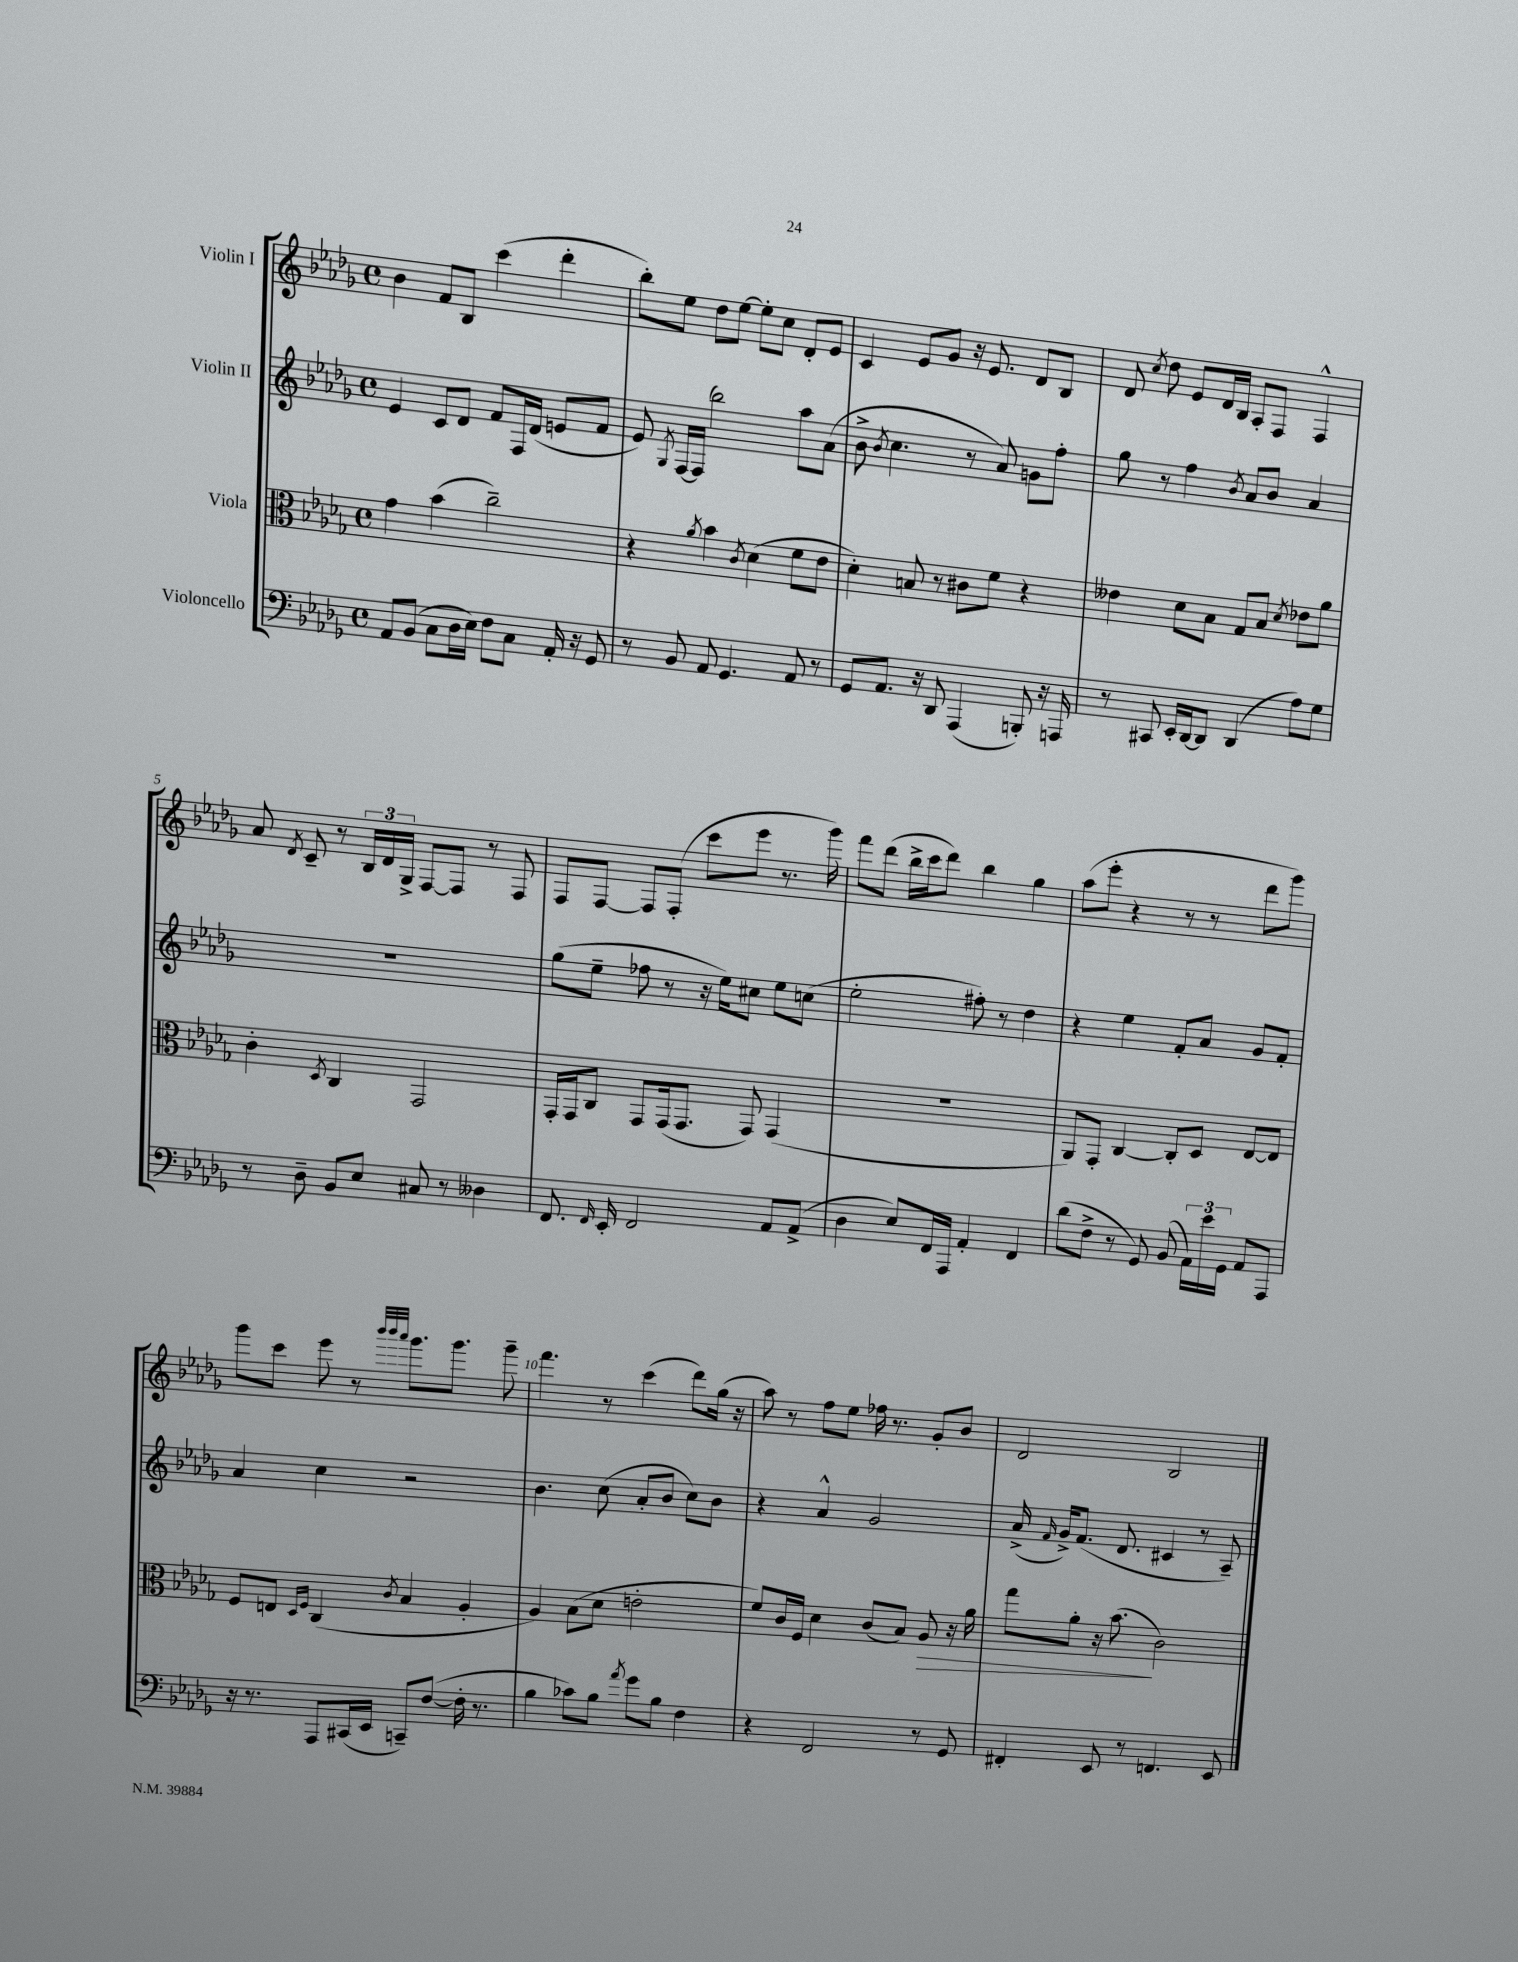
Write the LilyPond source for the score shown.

<<
\new StaffGroup <<
\new Staff = "s0" \with { instrumentName = "Violin I" } {
    \clef treble \key des \major \defaultTimeSignature \time 4/4
    \autoBeamOff bes'4 f'8[ bes8] c'''4( des'''4-. |
    bes''8[-.) ees''8] des''8[ ees''8]~ ees''8[-. c''8] des'8[-. ees'8] |
    c'4 ees'8[ ges'8] r16 ees'8. des'8[ bes8] |
    des'8 \acciaccatura { c''8 } des''8 ees'8[ des'16 bes16] aes8[-. f8] f4-^ |
    aes'8 \acciaccatura { des'8 } c'8-- r8 \tuplet 3/2 { bes16[ des'16 ges16]-> } f8[~ f8] r8 f8 |
    f8[ f8]~ f8[ f8]-.( c'''8[ ees'''8] r8. ges'''16) |
    f'''8[ des'''8]( bes''16[-> c'''16 des'''8]) bes''4 ges''4 |
    aes''8[( ees'''8]-. r4 r8 r8 des'''8[ ges'''8]) |
    ges'''8[ c'''8] ees'''8 r8 \grace { bes'''32[ bes'''32 aes'''32] } ges'''8.[ ges'''8.] ges'''8-- |
    f'''4. r8 c'''4( des'''8[) ges''16]( r16 |
    aes''8) r8 f''8[ ees''8] fes''16 r8. ges'8[-. bes'8] |
    des'2 bes2 \bar "|." |
}
\new Staff = "s1" \with { instrumentName = "Violin II" } {
    \clef treble \key des \major \defaultTimeSignature \time 4/4
    \autoBeamOff ees'4 c'8[ des'8] f'8[ f16 des'16]( e'8[ f'8] |
    ees'8) \acciaccatura { ges8 } f16[~ f16]( bes''2) aes''8[ aes'8]( |
    bes'8-> \acciaccatura { bes'8 } c''4. r8 aes'8) g'8[ f''8]-. |
    ges''8 r8 f''4 \acciaccatura { bes'8 } aes'8[ bes'8] aes'4 |
    R1 |
    ges''8[( ees''8]-- fes''8 r8 r16 ees''16[) cis''8] ees''8[ c''8]( |
    ees''2-. fis''8-.) r8 des''4 |
    r4 ees''4 f'8[-. aes'8] ges'8[ f'8]-. |
    aes'4 c''4 r2 |
    bes'4. c''8( aes'8[-. bes'8] c''8[) bes'8] |
    r4 aes'4-^ ges'2 |
    aes'16->( \grace { f'16 } ges'16[->) f'8.]( des'8. cis'4 r8 aes8--) \bar "|." |
}
\new Staff = "s2" \with { instrumentName = "Viola" } {
    \clef alto \key des \major \defaultTimeSignature \time 4/4
    \autoBeamOff ges'4 bes'4( c''2--) |
    r4 \acciaccatura { aes'8 } bes'4 \acciaccatura { c'8 } des'4( f'8[ ees'8] |
    des'4-.) b8 r8 cis'8[ f'8] r4 |
    eeses'4 des'8[ bes8] ges8[ bes8] \acciaccatura { des'8 } ees'8[ aes'8] |
    c'4-. \acciaccatura { des8 } c4 ges,2 |
    ges,16[-. ges,16 c8] ges,8[ ges,16( ges,8.] ges,8) ges,4( |
    R1 |
    aes,8[) ges,8]-. c4~ c8[-. des8] ees8[~ ees8] |
    f8[ e8] \grace { des16[ f16] } c4( \acciaccatura { c'8 } bes4 aes4-. |
    aes4) bes8[( des'8] e'2-. |
    f'8[) c'16 f16] des'4 c'8[( bes8]) aes8\> r16 aes'16 |
    ges''8[ aes'8]-. r16 bes'8.\!( c'2) \bar "|." |
}
\new Staff = "s3" \with { instrumentName = "Violoncello" } {
    \clef bass \key des \major \defaultTimeSignature \time 4/4
    \autoBeamOff aes,8[ bes,8]( c8[ des16 ees16]) f8[ c8] aes,16-. r16 ges,8 |
    r8 bes,8 aes,8 ges,4. aes,8 r8 |
    ges,8[ aes,8.] r16 des,8 aes,,4( b,,8-.) r16 a,,16 |
    r8 cis,8 ees,16[-. des,16~ des,8] des,4( aes8[) ges8] |
    r8 des8-- bes,8[ ees8] cis8 r8 deses4 |
    f,8. \grace { f,16 } ees,16-. f,2 aes,8[ aes,8]->( |
    des4 ees8[) f,16 aes,,16] aes,4-. f,4 |
    des'8[( f8]-> r8 ges,8) bes,8( \tuplet 3/2 { aes,16[) ees'16 ges,16] } aes,8[ aes,,8] |
    r16 r8. aes,,8[ cis,16( ees,16] c,8[--) f8]~( f16-. r8. |
    bes4 ces'8[) bes8] \acciaccatura { aes'8 } ges'8[ bes8] f4 |
    r4 f,2 r8 ges,8 |
    fis,4-. ees,8 r8 f,4. ees,8 \bar "|." |
}
>>
>>
\layout { \context { \Score \override BarNumber.break-visibility = ##(#f #t #t) barNumberVisibility = #(every-nth-bar-number-visible 5) } }
